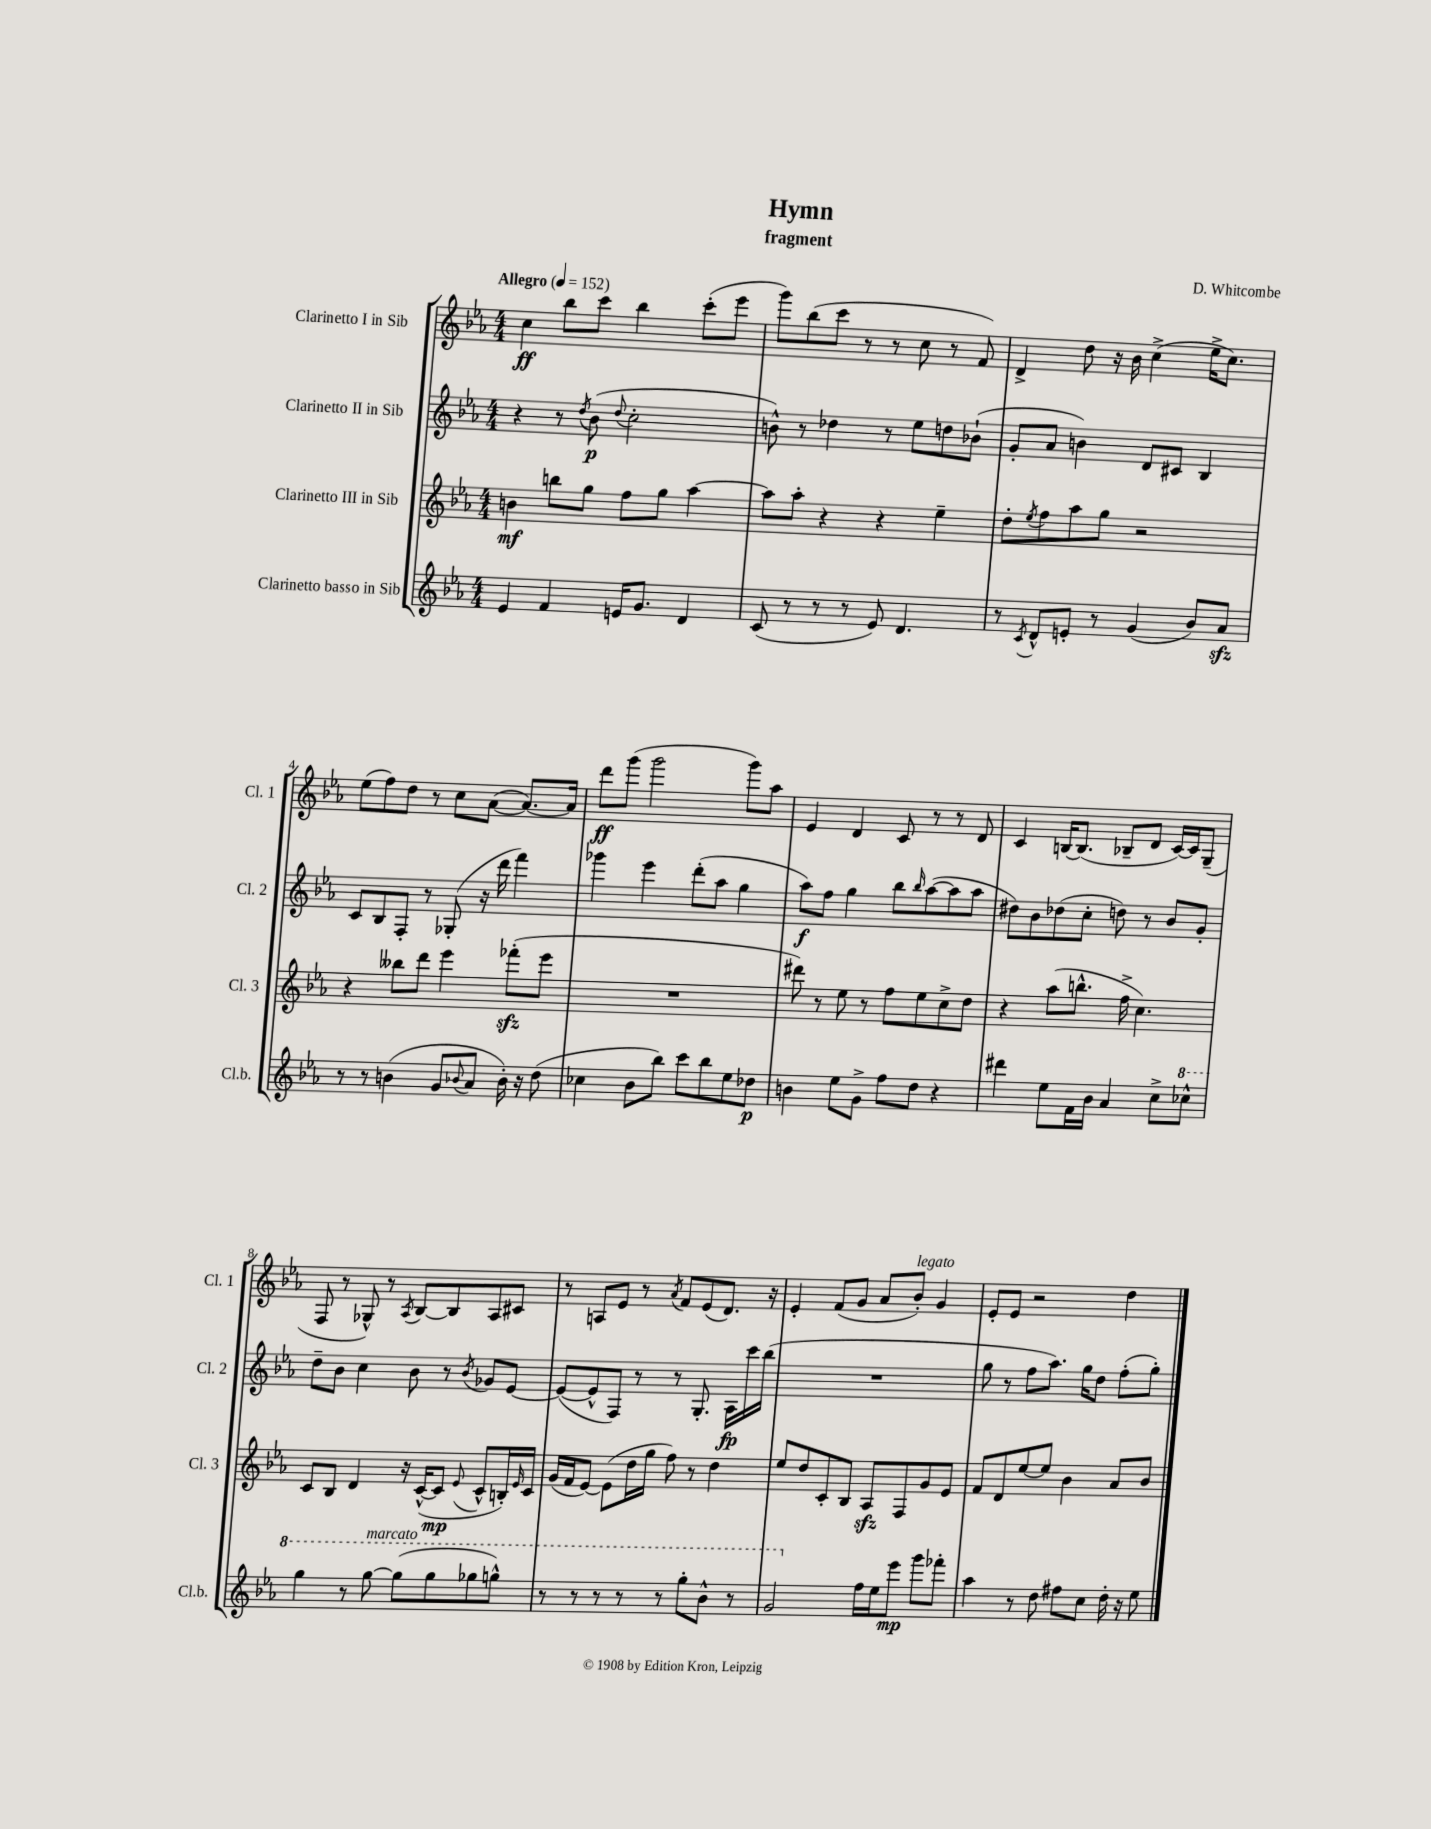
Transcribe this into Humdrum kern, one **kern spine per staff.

**kern	**kern	**kern	**kern
*staff4	*staff3	*staff2	*staff1
*clefG2	*clefG2	*clefG2	*clefG2
*k[b-e-a-]	*k[b-e-a-]	*k[b-e-a-]	*k[b-e-a-]
*M4/4	*M4/4	*M4/4	*M4/4
*MM152	*MM152	*MM152	*MM152
4e-	4b	4r	4cc
4f	8bb	8r	8bb-
.	.	8qdd	.
.	8gg	(8b-	8ccc
.	.	8qqdd	.
16e	8ff	2cc'	4bb-
8.g	.	.	.
.	8gg	.	.
4d	[4aa-	.	(8ccc'
.	.	.	8eee-
=	=	=	=
(8c	8aa-]	8b^^)	8ggg)
8r	8aa-'	8r	(8bb-
8r	4r	4dd-	8ccc
8r	.	.	8r
8e-)	4r	8r	8r
4.d	.	8ee-	8cc
.	4ee-~	8dd	8r
.	.	(8b-`	8f)
=	=	=	=
8r	8dd'	8g'	4d^
8qc	8qee-	.	.
8d^^	8ff	8a-	.
8e'	8aa-	4b)	8dd
8r	8gg	.	16r
.	.	.	16b-
(4g	2r	8d	(4cc^
.	.	8c#	.
8b-)	.	4B-	16ee-^
.	.	.	8.cc)
8a-	.	.	.
=	=	=	=
8r	4r	8c	(8ee-
8r	.	8B-	8ff)
(4b	8bb--	8F'	8dd
.	8ddd	8r	8r
8g	4eee-	(8G-'	8cc
8qqb-	.	.	.
8a-	.	16r	([8a-
.	.	16ddd	.
16b-')	(8fff-'	4fff)	8.a-_)
16r	.	.	.
(8dd	8eee-	.	.
.	.	.	16a-]
=	=	=	=
4cc-	1r	4ggg-	8ddd
.	.	.	(8ggg
8b-	.	4eee-	2ggg
8bb-)	.	.	.
8ccc	.	(8ddd'	.
8bb-	.	8aa-	.
8ee-	.	4gg	8ggg)
8dd-	.	.	8aa-
=	=	=	=
4b	8ddd#)	8aa-)	4e-
.	8r	8ff	.
8ee-	8ee-	4gg	4d
8g^	8r	.	.
8ff	8ff	8bb-	8c
.	.	16qqbb-	.
8dd	8ee-	([8aa-	8r
4r	8cc^	8aa-]	8r
.	8dd	8aa-	8d
=	=	=	=
4ddd#	4r	8dd#)	4c
.	.	8b-	.
8ee-	(8aa-	(8dd-	[16B
.	.	.	(8.B]
16f	8.bb^^	8cc'	.
16b-	.	.	.
4a-	.	8dd)	8B-~
.	16ff^	.	.
.	4.cc)	8r	8d
8cc^	.	8b-	[16c)
.	.	.	16c]
8ccc-^^	.	8g'	(8G~
=	=	=	=
4ggg	8c	8dd~	8F
.	8B-	8b-	8r
8r	4d	4cc	8G-^^)
[8ggg	.	.	8r
.	.	.	8qA-
(8ggg]	16r	8b-	[8B-
.	([16c^^	.	.
8ggg	8c]	8r	8B-]
.	8qqe-	8qb-	.
8ggg-	8c^^	8g-	8A-
8ggg^^)	16B')	[8e-	8c#
.	16qqe-	.	.
.	16c	.	.
=	=	=	=
8r	(16g	(8e-_	8r
.	16f	.	.
8r	[8e-)	8e-^^]	8A
8r	(8e-]	8F)	8e-
8r	16dd	8r	8r
.	16gg	.	.
.	.	.	8qa-
8r	8ff)	8r	8f
8ggg'	8r	8.G'	(8e-
8bb-^^	4dd	.	8.d)
.	.	16A-	.
8r	.	16ccc	.
.	.	(16bb-	16r
=	=	=	=
2gg	8ee-	1r	4e-'
.	8dd	.	.
.	8c'	.	(8f
.	8B-	.	8g
16ff	8A-	.	8a-
16ee-	.	.	.
8eee-	8F	.	8b-')
8ggg	8g	.	4g
8fff-'	8e-	.	.
=	=	=	=
4aa-	8f	8gg	8e-'
.	8d	8r	8e-
8r	[8ee-	8ff	2r
8dd	8ee-]	8.aa-)	.
8ff#	4b-	.	.
.	.	16gg	.
8cc	.	8dd	.
16dd'	8a-	(8ff'	4dd
16r	.	.	.
8ee-	8b-	8gg')	.
==	==	==	==
*-	*-	*-	*-
